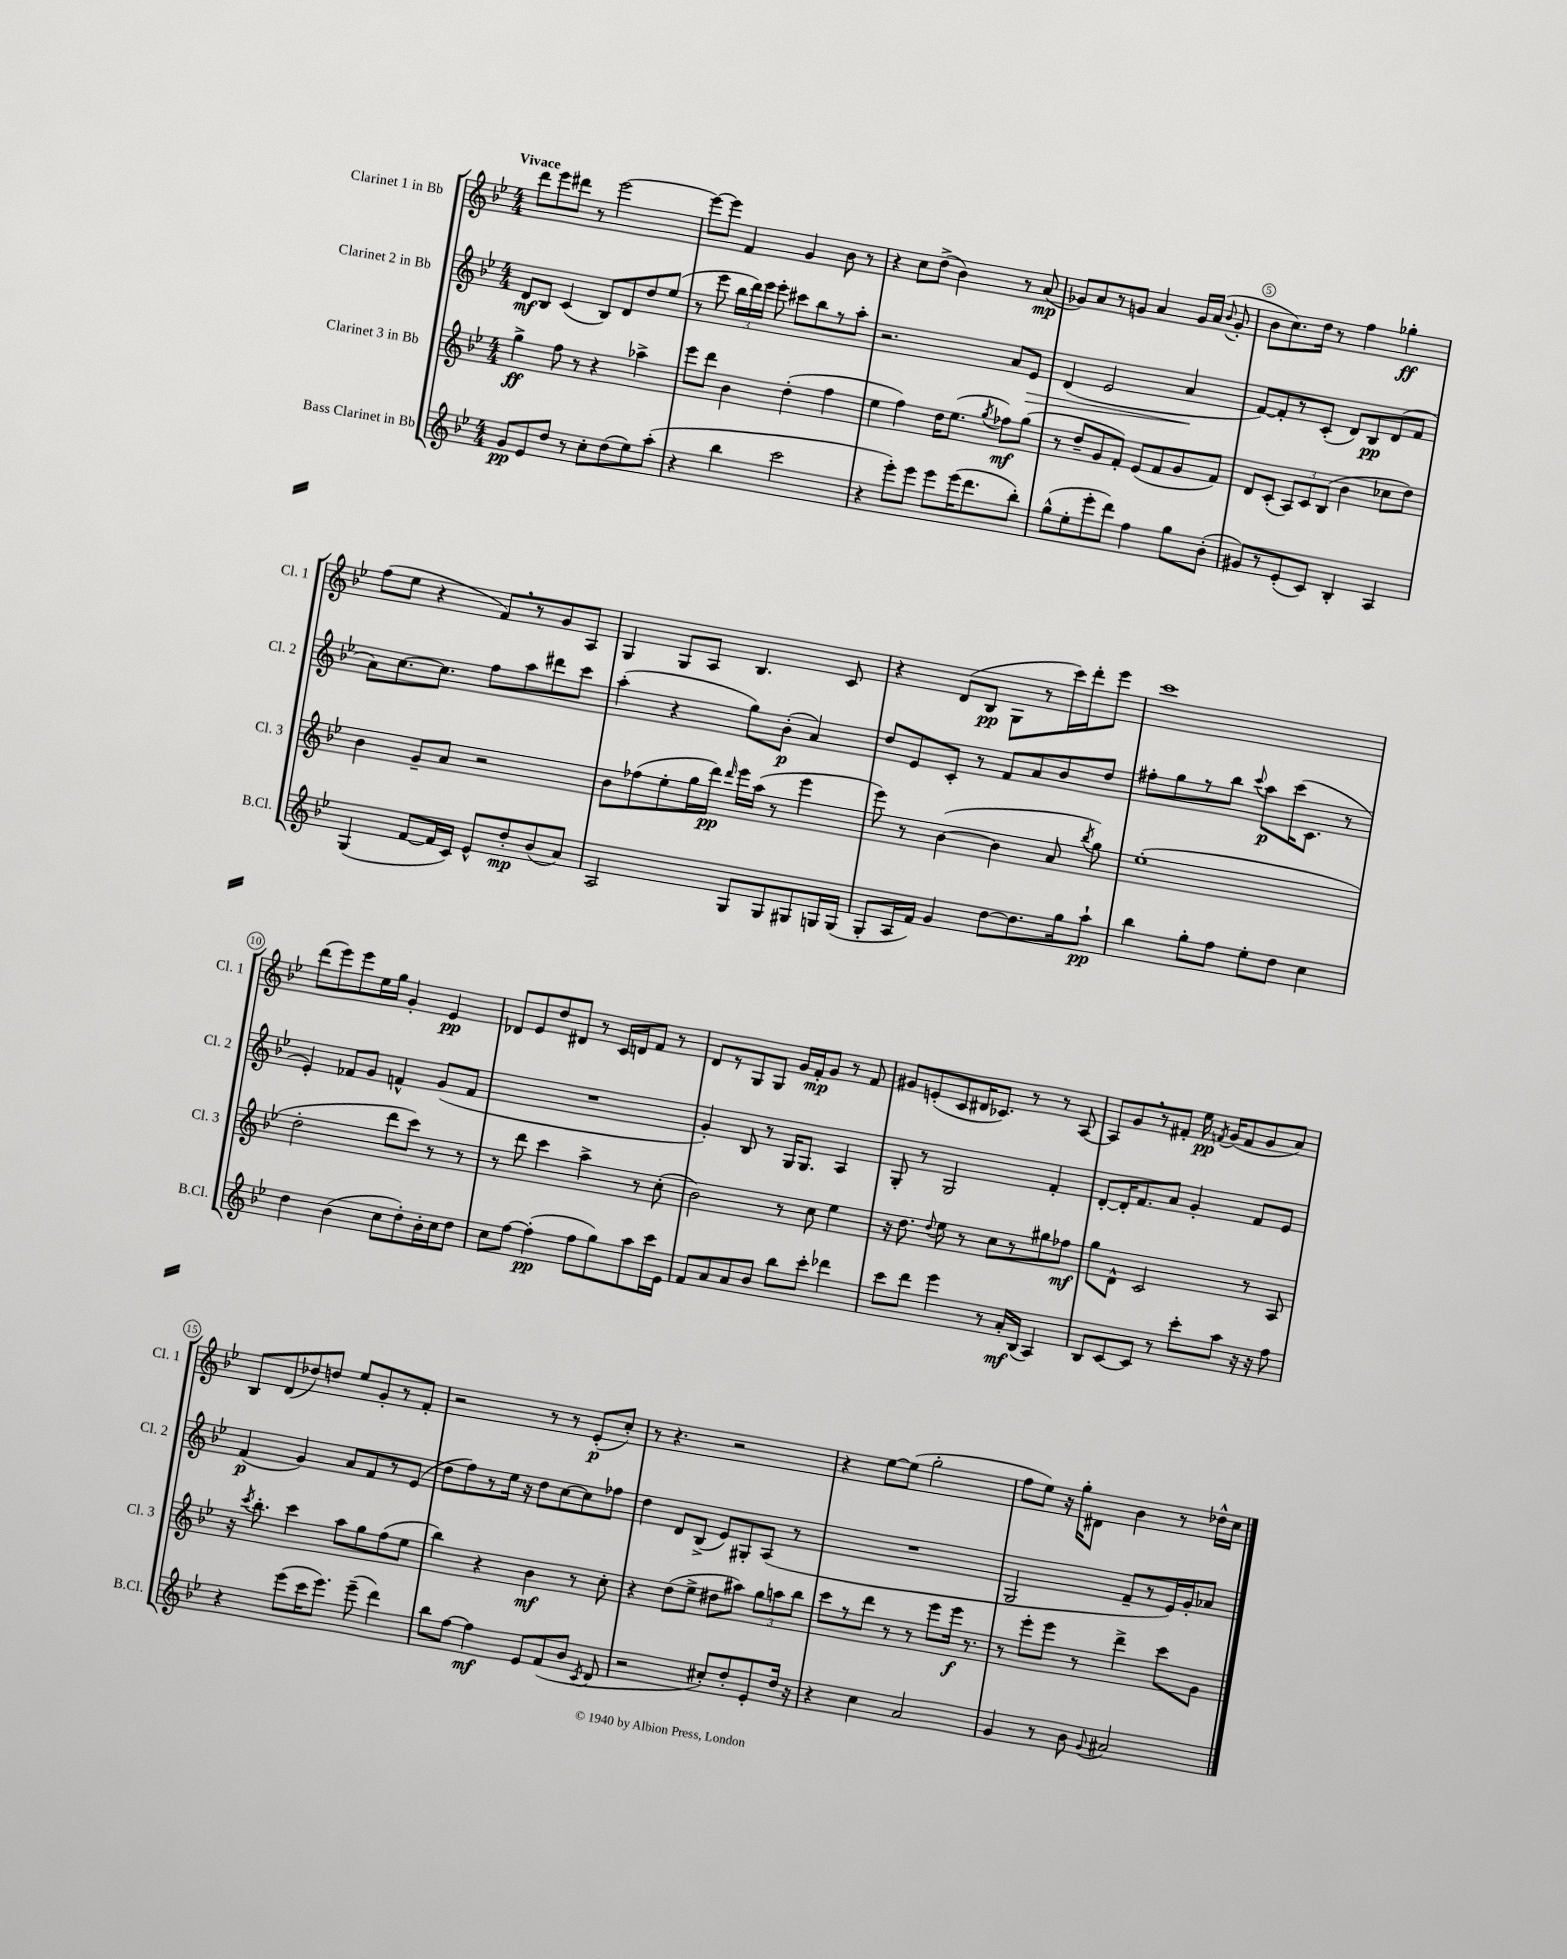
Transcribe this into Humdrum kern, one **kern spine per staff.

**kern	**kern	**kern	**kern
*staff4	*staff3	*staff2	*staff1
*clefG2	*clefG2	*clefG2	*clefG2
*k[b-e-]	*k[b-e-]	*k[b-e-]	*k[b-e-]
*M4/4	*M4/4	*M4/4	*M4/4
8g/L	4gg^\	8d/L	8ddd\L
8e-/	.	8B-/J	8eee-\
8dd/J	8ff\	(4c/	8ddd#\J
8r	8r	.	8r
8cc'\L	4r	8B-/L)	[2eee-\
(8dd\	.	8d/	.
8ee-\)	4aa-^\	8dd/	.
(8aa'\J	.	(8ee-/J	.
=	=	=	=
4r	8eee-\L	8r	8eee-\_L
.	8ddd\J	8eee-\	8eee-\]J
4bb-\	4b-\	24bb-\LL	4f/
.	.	24ddd\)	.
.	.	24eee-\JJ	.
.	.	8eee-'\	.
2ccc\	(4dd'\	8ccc#\L	4g/
.	.	8bb-\	.
.	4ff\	8r	8b-\
.	.	8aa'\J	8r
=	=	=	=
4r	4ee-\	2.r	4r
8eee-'\L)	4ff\)	.	8cc\L
8eee-\J	.	.	(8dd^\J
8eee-\L	16dd\LK	.	4b-\)
.	(8.ee-\J	.	.
(16eee-\K	.	.	.
8.ddd\	.	.	.
.	8qgg/	.	.
.	8ff-\L)	8a/L	8r
8bb-'\J)	(8gg\J	8e-/J	(8a/
=	=	=	=
(8gg^^\L	8r	(4d/	8g-/L)
8ee-'\	8dd~/L	.	8a/
8eee-'\	8g/	2e-/	8r
8ddd\J)	8f'/J)	.	8g/J
4ff\	(8e-/L	.	4a/
.	8f/	.	.
8gg\L	8g/	4a/	16g/LL
.	.	.	(16a/JJ
.	.	.	8qqb-/
(8b-'\J	8f/J)	.	8g'/
=	=	=	=
8g#/L)	8d/L	[8f/L)	8b-\L
8r	(8c'/J	8f'/]	8.cc\)
(8e-'/	12A/L)	8r	.
.	.	.	16dd\Jk
.	12c/	.	.
8c/J)	.	(8c'/J	8r
.	(12B-/J	.	.
4B-'/	4b-\	8d/L)	4ff\
.	.	8B-/	.
4A/	8cc-\L	(8d/	4gg-'\
.	8dd\J)	8f/J	.
=	=	=	=
(4G/	4b-\	8a\L)	(8ff\L
.	.	[8.cc\	8ee-\J
[8f/L	8g~/L	.	4r
.	.	8.cc\]J	.
16f/]L	8a/J	.	.
16c/JJ)	.	.	.
8e-^^/L	2r	8ff\L	8f/L)
8dd'/	.	8aa\	8r
(8b-/	.	8ddd#\	8g/
8a/J)	.	8ccc\J	8A/J
=	=	=	=
2A/	8b-\L	(4aa'\	4G/
.	(8ff-\	.	.
.	8ee-'\	4r	8G/L
.	16gg\L	.	8A/J
.	16ddd\JJ)	.	.
.	16qqddd/	.	.
8G/L	16eee-\LL	8gg\L)	4.B-/
.	(16aa\JJ	.	.
8G/	8r	(8b-'\J	.
8G#/	4eee-\	4a/)	.
16G/L	.	.	8c/
(16G/JJ	.	.	.
=	=	=	=
8G'/L	8eee-\)	8dd/L	4r
16A/L	8r	8e-/	.
16f/JJ)	.	.	.
4g/	([4b-\	8c'/J	(8d/L
.	.	8r	8B-/J
[8dd\L	4b-\]	8f/L	8G\L
8.dd\]	.	8a/	8r
.	8a/	8b-/	16ccc\L)
16gg\k	.	.	16ddd'\J
.	8qbb-/	.	.
8aa`\J	8gg\)	8dd/J	8eee-\J
=	=	=	=
4bb-\	(1ee-'	8ff#'\L	1ccc
.	.	8gg\	.
8gg'\L	.	8r	.
8ff\J	.	8bb-\J	.
.	.	8qqccc/	.
8ee-'\L	.	8aa\L	.
8dd\J	.	(16ccc\K	.
.	.	8.c\J	.
4cc\	.	.	.
.	.	8r	.
=	=	=	=
4dd\	2dd'\	4e-'/)	(8ddd\L
.	.	.	8eee-\)
(4b-\	.	8f-/L	8eee-\
.	.	8g/J	16ee-\L
.	.	.	16gg\JJ
8cc\L	8ddd\L	4f^^/	4g'/
8dd'\)	8ccc\J)	.	.
16b-'\L	8r	(8g/L	4e-/
16cc\J	.	.	.
8dd\J	8r	8f/J	.
=	=	=	=
8cc\L	8r	1r	8d-/L
[8ff\J	8ddd\	.	8e-/
(4ff'\]	4ccc\	.	8dd/
.	.	.	8d#/J
8ff\L	4aa^\	.	8r
8gg\)	.	.	16c/LL
.	.	.	16d/J
8aa\	8r	.	8f/J
16ccc\L	(8cc'\	.	8r
16e-\JJ	.	.	.
=	=	=	=
8f/L	2b-\)	4g'/)	8d/L
8a/	.	.	8r
8a/	.	8B-/	8G/
8b-/J	.	8r	8G/J
8bb-\L	8r	16G/LK	16g/LL
.	.	8.G/J	16f'/J
8ccc'\J	8cc\	.	8g/J
4ddd-\	4ee-\	4A/	8r
.	.	.	8f/
=	=	=	=
8ccc\L	16r	8G'/	8g#/L
.	8.dd\	.	.
8ddd\J	.	8r	(8e'/
.	8qqdd/	.	.
4eee-\	8ee-\	2G/	8c/
.	8r	.	16d#/K
.	.	.	8.c-/J)
8r	8cc\L	.	.
16a'/LL	8r	.	8r
(16B-/JJ	.	.	.
4A/)	8gg#\	4f'/	8r
.	8ff-\J	.	[8A/
=	=	=	=
8B-/L	8gg\L	[8d'/L	8A/]L
[8c/	8d^^\J	16d'/]K	8g/
.	.	8.f/	.
8c/]J	2c/	.	8r
8r	.	8a/J	8f#'/J
8ccc'\L	.	4g'/	16ee-\
.	.	.	8qf/
.	.	.	(16g/LK
8aa\J	.	.	8f/
16r	8r	8f/L	8g/
16r	.	.	.
8ff\	8A/	8e-/J	8a/J)
=	=	=	=
4r	16r	(4f/	8B-/L
.	8qccc/	.	.
.	8.bb-'\	.	.
.	.	.	(8d/
(8eee-\L	4ccc\	4g/)	8dd-/)
16ccc\K	.	.	8dd/J
8.eee-\J)	.	.	.
.	8aa\L	8a/L	8ee-/L
(8eee-~\	8gg\	8f/	8g'/
4ddd\)	(8ff\	8r	8r
.	8ee-\J	(8e-/J	8f'/J
=	=	=	=
8bb-\L	4bb-\)	8dd\L	2r
[8ff\J	.	8ff\)	.
4ff\]	4r	8r	.
.	.	16ee-\Jk	.
.	.	16r	.
8e-/L	4b-\	8dd\L	8r
(8f/	.	[8cc\	8r
8b-/J	8r	8cc\]	(8e-'/L
8qc/	.	.	.
8d/	8cc'\	8ff-\J	8cc'/J)
=	=	=	=
2r	4r	4dd\	8r
.	.	.	4.r
.	(8dd\L	8d/L	.
.	8ee-^\J	(8B-^/J	.
8cc#'/L)	8dd#\L	8e-/L)	2r
8dd'/	8aa#\J)	8G#'/	.
8e-'/	12gg\L	(8A/J	.
.	12aa\	.	.
16dd/Jk	.	8r	.
.	12bb-\J	.	.
16r	.	.	.
=	=	=	=
4r	8ccc\L	1r	4r
.	8r	.	.
4cc\	8ddd\J	.	[8ee-\L
.	8r	.	(8ee-\]J
2a/	8r	.	2gg'\
.	8eee-\L	.	.
.	16eee-\Jk	.	.
.	8.r	.	.
=	=	=	=
4g/	8r	2G/	8ff\L
.	8eee-'\L	.	8ee-\J)
8r	8eee-\J	.	16r
.	.	.	16gg'\LK
8b-\	8r	.	8d#\J
8qqg/	.	.	.
2a#/	4ddd^\	8f~/L	4b-\
.	.	8r	.
.	8ccc\L	16e-/L)	8r
.	.	16g'/J	.
.	8g\J	8a-/J	16dd-^^\LL
.	.	.	16cc\JJ
==	==	==	==
*-	*-	*-	*-
